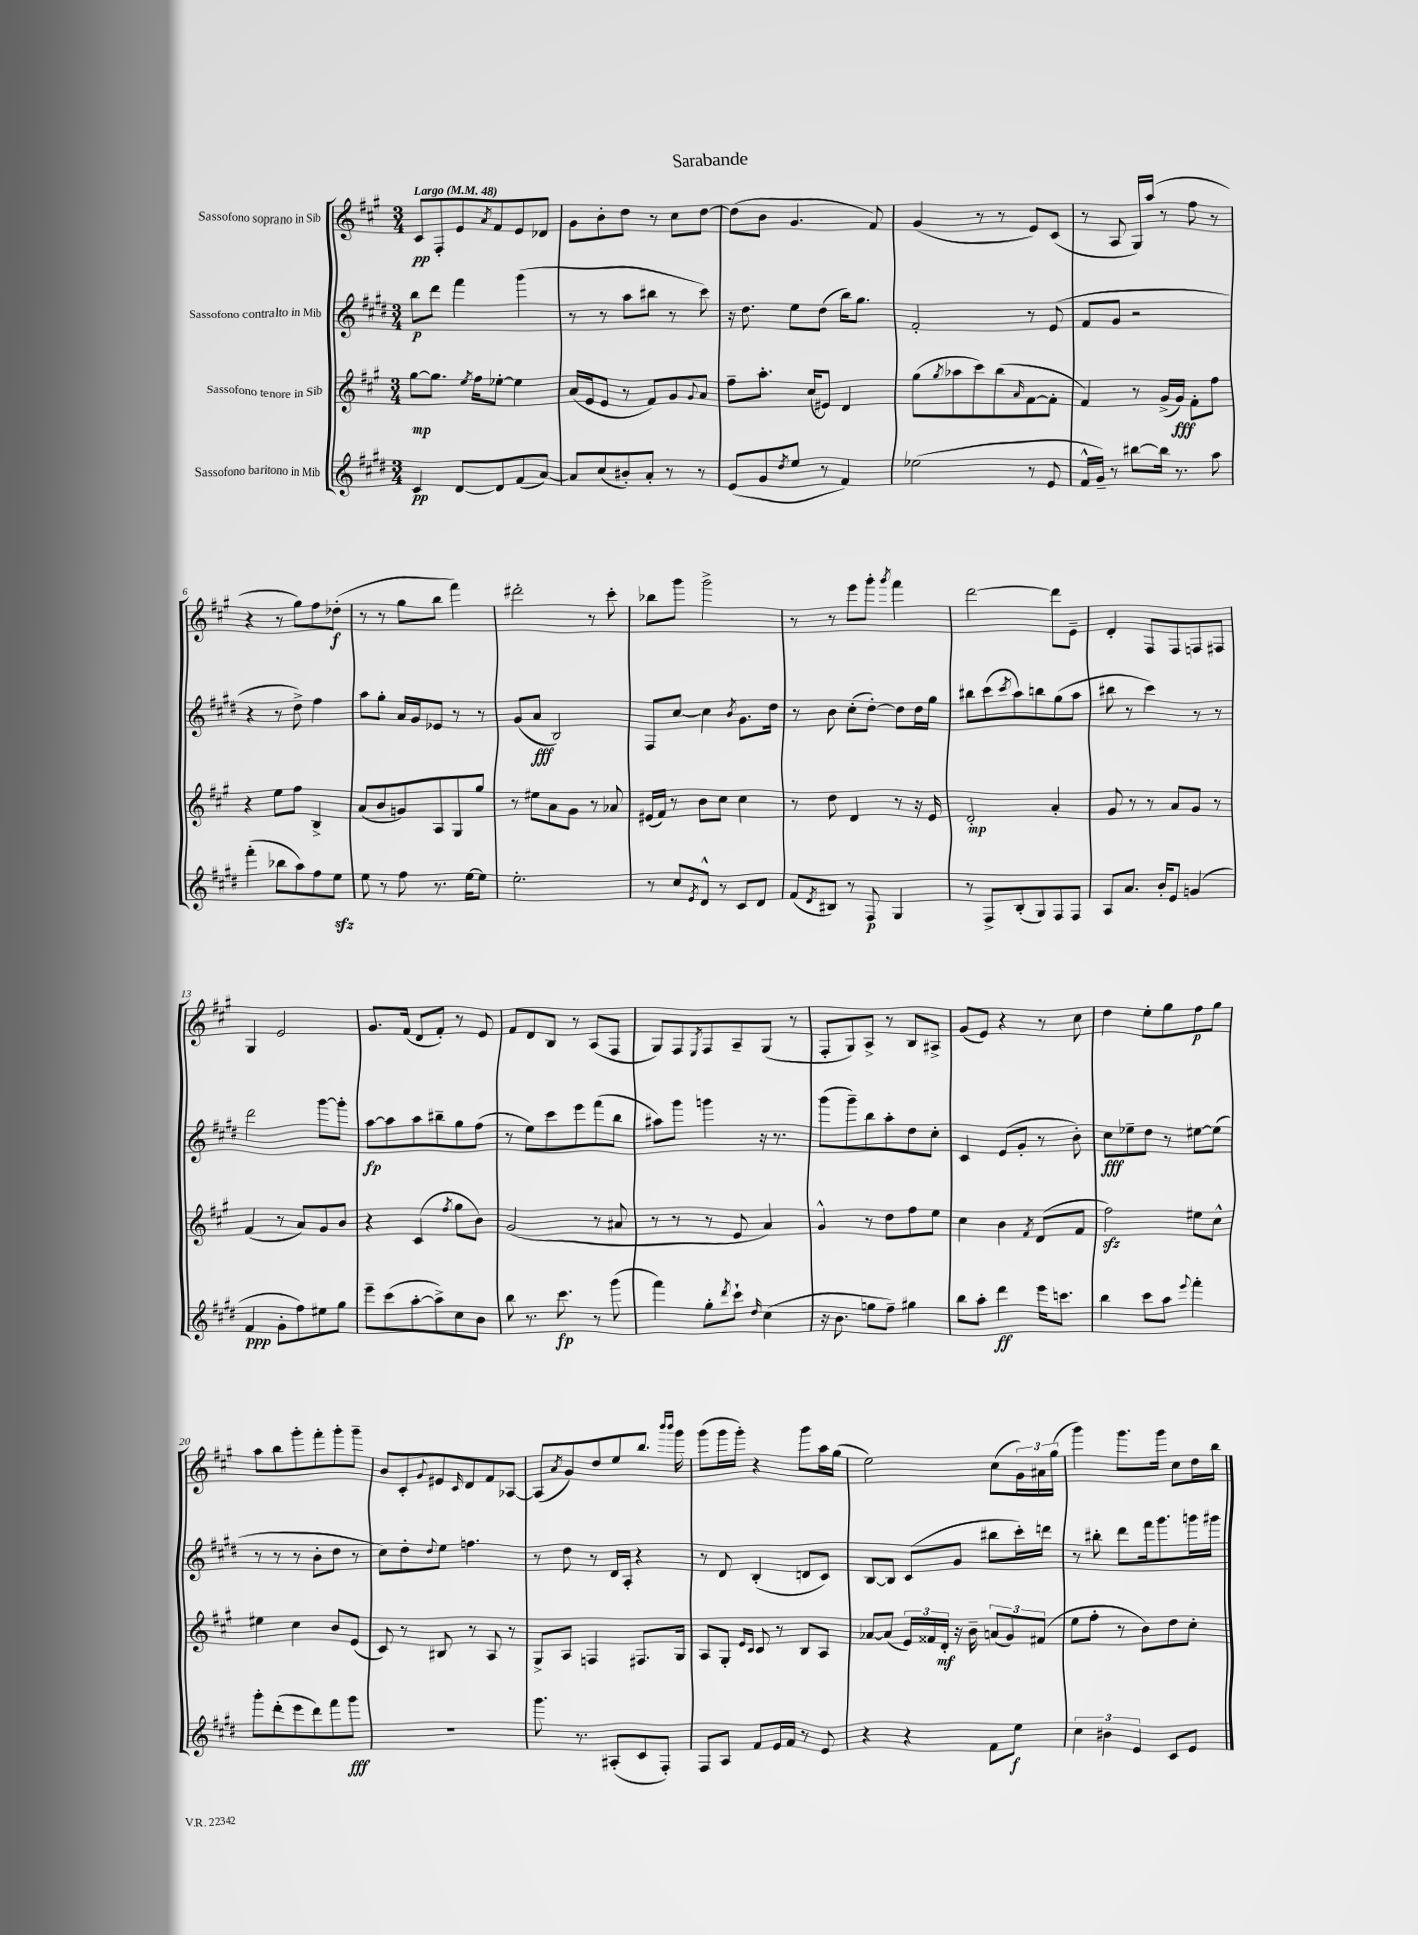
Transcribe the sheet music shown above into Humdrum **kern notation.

**kern	**kern	**kern	**kern
*staff4	*staff3	*staff2	*staff1
*clefG2	*clefG2	*clefG2	*clefG2
*k[f#c#g#d#]	*k[f#c#g#]	*k[f#c#g#d#]	*k[f#c#g#]
*M3/4	*M3/4	*M3/4	*M3/4
*MM48	*MM48	*MM48	*MM48
4c#	[8gg#	8bb	8c#
.	8.gg#]	8ddd#	8F#'
[8d#	.	4fff#	8e
.	8qee	.	.
.	16ff#	.	.
.	.	.	8qa
8d#]	[8ee-'	.	8f#
(8f#	4ee-]	(4ggg#	8e
[8a)	.	.	8d-
=	=	=	=
8a]	(16a	8r	8g#
.	16e	.	.
(8cc#	8e	8r	8b'
8b#')	8r	8aa	8dd
8a'	8f#)	8bb#	8r
8r	8g#	8r	8cc#
.	8qqg#	.	.
8r	8a	8ccc#)	[8dd
=	=	=	=
(8e	8ff#~	16r	(8dd]
.	.	8.dd#	.
8g#	8.aa'	.	8b
8qdd#	.	.	.
8ee	.	8ee	4.g#
.	(16cc#	.	.
8r	8e#)	(8dd#	.
4f#)	4d	16bb)	.
.	.	8.gg#	.
.	.	.	8f#)
=	=	=	=
(2ee-	(8gg#	2f#'	(4g#
.	8qgg#	.	.
.	8aa-	.	.
.	8ccc#)	.	8r
.	(8bb	.	8r
.	16qqa	.	.
8r	[8f#	8r	8e)
8e	8f#']	(8e	(8c#
=	=	=	=
16f#^^	4f#)	8f#	8r
16g#~)	.	.	.
8r	.	8g#	8A
[8bb#	8r	2r	16G#)
.	.	.	(16aa
16bb#]	(16g#^	.	8r
8.r	16g#)	.	.
.	8f#'	.	8ff#
8aa	8ff#	.	8r
=	=	=	=
(4fff#'	4r	4r	4r
8bb-	8ee	8r	8r
8aa)	8ff#	8dd#^)	8gg#)
8ff#	4B^	4ff#	8ff#
8ee	.	.	(8dd-'
=	=	=	=
8ee	(8a	8aa	8r
8r	8b	8gg#'	8r
8ff#	8g)	16a	8gg#
.	.	16g#	.
8.r	8A	8e-	8bb
.	8G#	8r	4fff#)
[16ee	.	.	.
8ee]	8gg#	8r	.
=	=	=	=
2.ee'	8r	(8g#	2ddd#'
.	8ee#	8a	.
.	8a	2B)	.
.	8g#	.	.
.	8r	.	8r
.	8a-	.	8ccc#'
=	=	=	=
8r	(16e#	8F#	8bb-
.	16f#)	.	.
8cc#	8r	[8cc#	8ggg#
8qe	.	.	.
8d#^^	8b	4cc#]	2ggg#^
8r	8cc#	.	.
.	.	8qb	.
8c#	4cc#	8.g#	.
8d#	.	.	.
.	.	16dd#	.
=	=	=	=
(8f#	8r	8r	8r
8qd#	.	.	.
8B#)	8dd	8b	8r
8r	4d	(8cc#'	8eee
8F#	.	[8dd#')	8ggg#'
.	.	.	8qggg#
4G#	8r	8dd#]	4fff#
.	16r	16dd#	.
.	16e	16gg#	.
=	=	=	=
8r	2d'	8bb#	[2ddd
8F#^	.	(8ccc#	.
.	.	8qccc#	.
(8B'	.	8aa)	.
8G#)	.	8bb	.
8F#	4a'	(8gg#	8ddd]
8F#	.	8aa	8e~
=	=	=	=
8A	8g#	8bb#	4d'
8.a	8r	8r	.
.	8r	4ccc#)	8F#
16b'	.	.	.
8e	8a	.	8F#
(4g	8g#	8r	8F
.	8r	8r	8F#
=	=	=	=
4f#	(4f#	2ddd#	4G#
8g#'	8r	.	2e
8ff#)	8a)	.	.
8ee#	8g#	[8ggg#	.
8gg#	8b	8ggg#']	.
=	=	=	=
8eee~	4r	[8aa	8.g#
(8ccc#	.	8aa]	.
.	.	.	(16f#
[8aa'	(4c#	8aa	8d
8aa^])	.	8bb#~	8f#')
.	8qff#	.	.
8cc#	8gg#	8gg#	8r
8b	8b)	(8ff#	8e
=	=	=	=
8bb	(2g#	8r	8f#
8.r	.	8ee)	8d
.	.	8ccc#	8B
8.ccc#	.	.	.
.	.	8eee	8r
8r	8r	(8fff#	(8A
(8ggg#	8a#	8bb	8F#
=	=	=	=
4fff#)	8r	8aa#)	8G#)
.	8r	8ggg#	8F#
.	.	.	8qE
8gg#'	8r	4ggg	8F#
8qddd#	.	.	.
8ccc#`	8e	.	8A~
16qqdd#	.	.	.
(4cc#	4a)	16r	(8G#
.	.	8.r	.
.	.	.	8r
=	=	=	=
16r	4g#^^	(8ggg#	8F#'
8.b	.	.	.
.	.	8ggg#~)	8G#)
8gg	8r	8bb	8A^
8ff#~)	8dd	8aa'	8r
4gg#	8ff#	8dd#	8B
.	8ee	8cc#'	8A#^
=	=	=	=
8bb	4cc#	4c#	(8g#
8aa'	.	.	8e)
4ddd#	4b	(8e	4r
.	.	8g#'	.
.	8qf#	.	.
16eee	(8d	8r	8r
8.ccc	.	.	.
.	8f#	8b')	8cc#
=	=	=	=
4bb	2ff#)	8cc#	4dd
.	.	8ee-~	.
8ccc#	.	8dd#	8ee'
8aa	.	8r	8gg#
8qqeee	.	.	.
4fff#'	8ee#	[8ee#	8ff#
.	8cc#^^	(8ee#]	8gg#
=	=	=	=
8ggg#'	4ee#	8r	8aa
(8ddd#'	.	8r	8bb
8eee	4cc#	8r	8ggg#'
8ddd#)	.	8b'	8fff#'
8fff#	8b	8dd#	8ggg#'
8ggg#	(8e	8r	8ggg#~
=	=	=	=
2.r	8c#)	8cc#)	8b
.	8r	8dd#'	8c#'
.	.	8qqdd#	8qqg#
.	8B#	8ee	8e#
.	.	.	16qqc#
.	8r	4.ff	8d
.	8A	.	8f#
.	8r	.	[8A-
=	=	=	=
8.ggg#	8G#^	8r	(8A-]
.	.	.	8qa
.	8A	8dd#	8g#)
8.r	.	.	.
.	4F	8r	8dd
(8A#'	.	16d#	8ee
.	.	16A'	.
8c#	8.F#	4r	8.bb
8F#')	.	.	.
.	.	.	16qqbbb
.	.	.	16qqbbb
.	16G#	.	16ggg#
=	=	=	=
8F#	8A	8r	(8ggg#
8A	8G#'	8d#	16ggg#
.	.	.	16ggg#')
.	16qqe	.	.
.	16qqc#	.	.
8f#	8c#	(4B'	4r
16e	8r	.	.
16f#	.	.	.
8r	8B	8d	8ggg#
8e	8A	8c#)	16aa
.	.	.	(16gg#
=	=	=	=
4r	[8a-	[8B	2ee)
.	(8a-]	8B]	.
4r	24e)	(8c#	.
.	24f##	.	.
.	24d'	.	.
.	16r	8g#	.
.	16b~	.	.
8f#	(12a	8bb#	(8cc#
.	12g#)	.	.
8ee	.	16ccc#')	24g#)
.	(12f#	.	24a#
.	.	16ddd	.
.	.	.	(24gg#
=	=	=	=
6cc#	8ee	8r	4ggg#)
.	8ff#'	8bb#'	.
6b#	.	.	.
.	8r	8ddd#	8.ggg#
6e	.	.	.
.	8b)	16fff#	.
.	.	8.ggg#	16ggg#
8c#	8dd	.	8cc#
8e	8cc#'	16ggg	16dd
.	.	16ggg#	16bb
==	==	==	==
*-	*-	*-	*-
